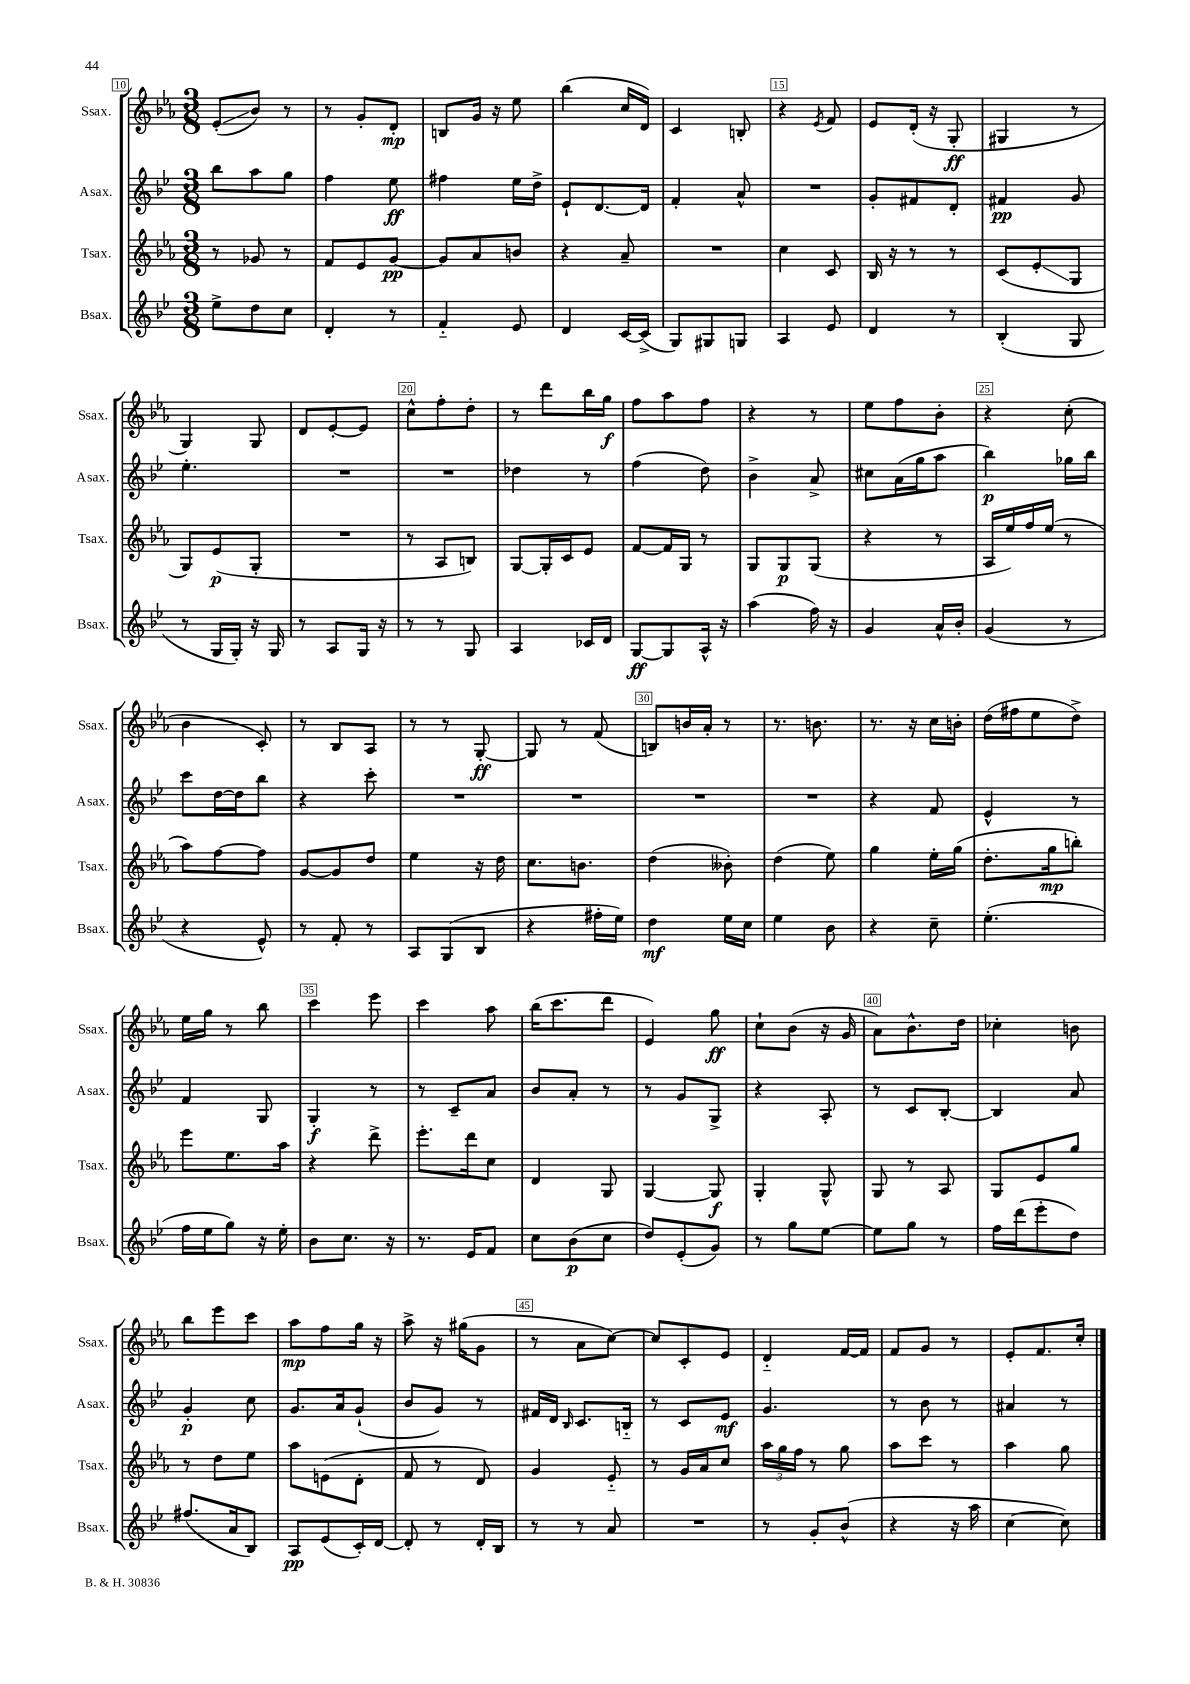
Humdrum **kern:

**kern	**kern	**kern	**kern
*staff4	*staff3	*staff2	*staff1
*clefG2	*clefG2	*clefG2	*clefG2
*k[b-e-]	*k[b-e-a-]	*k[b-e-]	*k[b-e-a-]
*M3/8	*M3/8	*M3/8	*M3/8
8ee-^	8r	8bb-	(8e-'
8dd	8g-	8aa	8b-)
8cc	8r	8gg	8r
=	=	=	=
4d'	8f	4ff	8r
.	8e-	.	8g'
8r	[8g	8ee-	8d'
=	=	=	=
4f'~	8g]	4ff#	8B
.	8a-	.	16g
.	.	.	16r
8e-	8b	16ee-	8ee-
.	.	16dd^	.
=	=	=	=
4d	4r	8e-`	(4bb-
.	.	[8.d	.
[16c	8a-~	.	16cc
(16c^]	.	16d]	16d)
=	=	=	=
8G)	4.r	4f'	4c
8G#	.	.	.
8G	.	8a^^	8B'
=	=	=	=
4A	4cc	4.r	4r
.	.	.	8qe-
8e-	8c	.	8f
=	=	=	=
4d	16B-	8g'	8e-
.	16r	.	.
.	8r	8f#	(16d'
.	.	.	16r
8r	8r	8d'	8G'
=	=	=	=
(4B-'	(8c	4f#	4G#
.	8e-'	.	.
8G	8G	8g	8r
=	=	=	=
8r	8G)	4.ee-'	4G)
16G	(8e-	.	.
16G')	.	.	.
16r	8G'	.	8G
16G	.	.	.
=	=	=	=
8r	4.r	4.r	8d
8A	.	.	[8e-'
16G	.	.	8e-]
16r	.	.	.
=	=	=	=
8r	8r	4.r	8cc^^
8r	8A-	.	8ff'
8G	8B)	.	8dd'
=	=	=	=
4A	[8G	4dd-	8r
.	16G']	.	8ddd
.	16c	.	.
16c-	8e-	8r	16bb-
16d	.	.	16gg
=	=	=	=
[8G	[8f	(4ff	8ff
8G]	16f]	.	8aa-
.	16G	.	.
16A^^	8r	8dd)	8ff
16r	.	.	.
=	=	=	=
(4aa	8G	4b-^	4r
.	8G	.	.
16ff)	(8G	8a^	8r
16r	.	.	.
=	=	=	=
4g	4r	8cc#	8ee-
.	.	(16a	8ff
.	.	16gg	.
16a^^	8r	8aa	8b-'
16b-'	.	.	.
=	=	=	=
(4g	16A-	4bb-)	4r
.	16ee-)	.	.
.	16ff	.	.
.	(16ee-	.	.
8r	8r	16gg-	(8cc'
.	.	16bb-	.
=	=	=	=
4r	8aa-)	8ccc	4b-
.	[8ff	[16dd	.
.	.	16dd]	.
8e-^^)	8ff]	8bb-	8c')
=	=	=	=
8r	[8g	4r	8r
8f'	8g]	.	8B-
8r	8dd	8ccc'	8A-
=	=	=	=
8A	4ee-	4.r	8r
(8G	.	.	8r
8B-	16r	.	[8G'
.	16dd	.	.
=	=	=	=
4r	8.cc	4.r	8G]
.	.	.	8r
.	8.b	.	.
16ff#'	.	.	(8f
16ee-)	.	.	.
=	=	=	=
4dd	(4dd	4.r	8B)
.	.	.	16b
.	.	.	16a-'
16ee-	8b--')	.	8r
16cc	.	.	.
=	=	=	=
4ee-	(4dd	4.r	8.r
.	.	.	8.b
8b-	8ee-)	.	.
=	=	=	=
4r	4gg	4r	8.r
.	.	.	16r
8cc~	16ee-'	8f	16cc
.	(16gg	.	16b'
=	=	=	=
(4.ee-'	8.dd'	4e-^^	(16dd
.	.	.	16ff#
.	.	.	8ee-
.	16gg	.	.
.	8bb')	8r	8dd^)
=	=	=	=
16ff	8eee-	4f	16ee-
16ee-	.	.	16gg
8gg)	8.ee-	.	8r
16r	.	8G	8bb-
16ee-'	16aa-	.	.
=	=	=	=
8b-	4r	4G'	4ccc
8.cc	.	.	.
.	8ddd^	8r	8eee-
16r	.	.	.
=	=	=	=
8.r	8.eee-'	8r	4ccc
.	.	8c~	.
16e-	16ddd	.	.
8f	8cc	8a	8aa-
=	=	=	=
8cc	4d	8b-	(16bb-
.	.	.	8.ccc
(8b-	.	8a'	.
8cc	8G	8r	8ddd
=	=	=	=
8dd)	[4G	8r	4e-)
(8e-'	.	8g	.
8g)	8G]	8G^	8gg
=	=	=	=
8r	4G'	4r	8cc`
8gg	.	.	(8b-
[8ee-	8G^^	8A'	16r
.	.	.	16g
=	=	=	=
8ee-]	8G	8r	8a-)
8gg	8r	8c	8.b-^^
8r	8A-	[8B-'	.
.	.	.	16dd
=	=	=	=
16ff	8G	4B-]	4cc-'
(16ddd	.	.	.
8eee-'	8e-	.	.
8dd)	8gg	8a	8b
=	=	=	=
(8.ff#	8r	4g'	8bb-
.	8dd	.	8eee-
16a	.	.	.
8B-)	8ee-	8cc	8ccc
=	=	=	=
8A	8aa-	8.g	8aa-
(8e-	(8e	.	8ff
.	.	16a	.
16c')	8d'	(8g`	16gg
[16d	.	.	16r
=	=	=	=
8d']	8f	8b-	8aa-^
8r	8r	8g)	16r
.	.	.	(16gg#
16d'	8d)	8r	8g
16B-	.	.	.
=	=	=	=
8r	4g	16f#	8r
.	.	16d	.
.	.	16qqB-	.
8r	.	8.c	8a-
8a	8e-'~	.	[8cc)
.	.	16B'~	.
=	=	=	=
4.r	8r	8r	8cc]
.	16g	8c	8c'
.	16a-	.	.
.	8cc	8e-	8e-
=	=	=	=
8r	24aa-	4.g	4d'~
.	24gg	.	.
.	24ff	.	.
8g'	8r	.	.
(8b-^^	8gg	.	[16f
.	.	.	16f]
=	=	=	=
4r	8aa-	8r	8f
.	8ccc	8b-	8g
16r	8r	8r	8r
16aa	.	.	.
=	=	=	=
[4cc	4aa-	4a#	8e-'
.	.	.	8.f
8cc])	8gg	8r	.
.	.	.	16cc'
==	==	==	==
*-	*-	*-	*-
